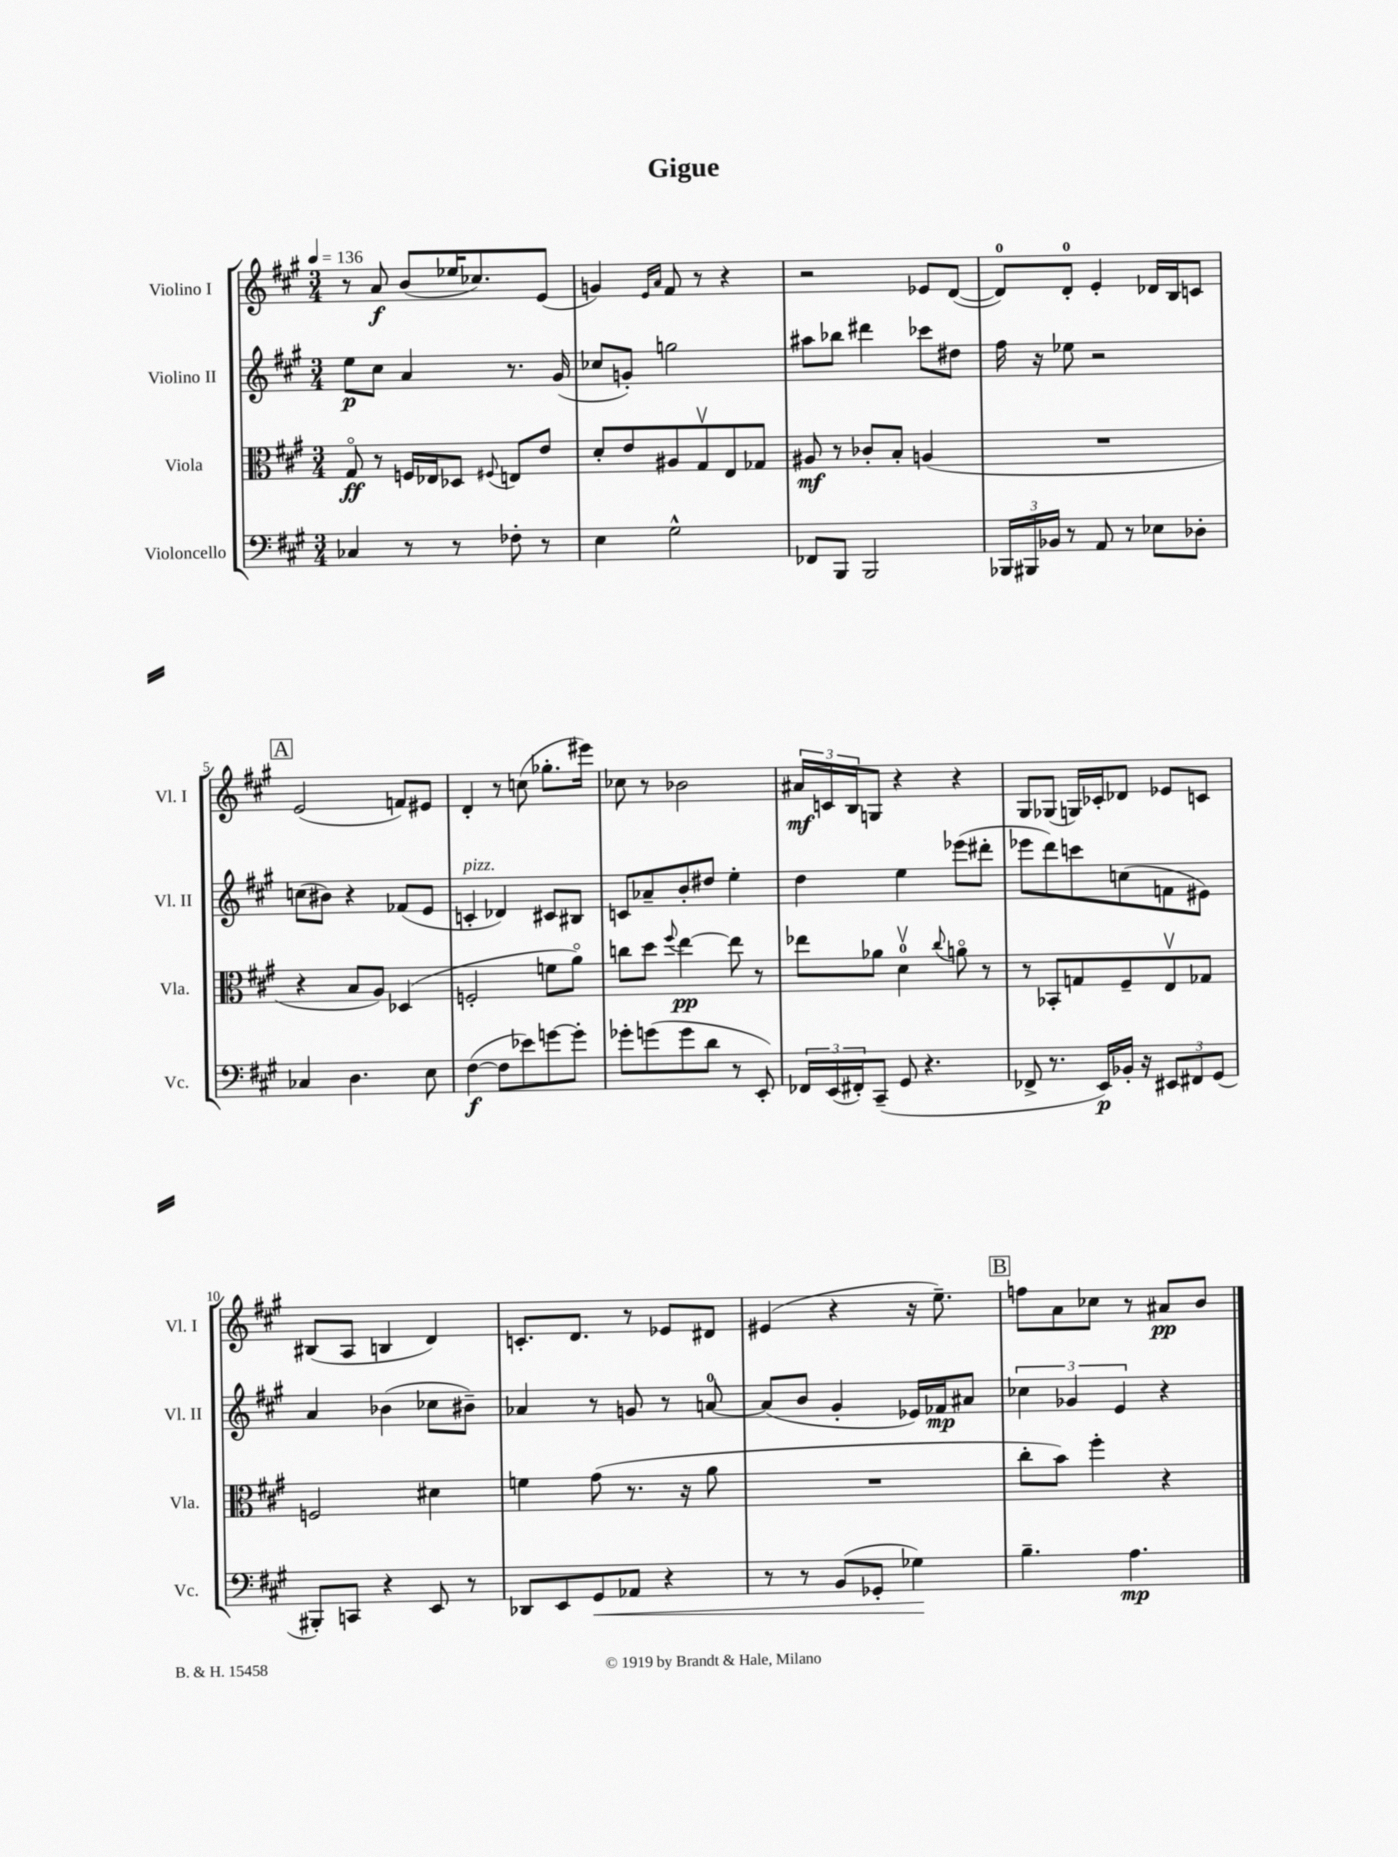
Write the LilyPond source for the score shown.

\header { title = "Gigue" }
<<
\new StaffGroup <<
\new Staff = "s0" \with { instrumentName = "Violino I" shortInstrumentName = "Vl. I" } {
    \clef treble \key a \major \numericTimeSignature \time 3/4 \tempo 4 = 136
    r8 a'8\f b'8( ees''16 ces''8.) e'8( |
    g'4) \grace { e'16 a'16 } fis'8 r8 r4 |
    r2 ees'8 d'8~( |
    d'8-0) d'8-0-. e'4-. des'16 b16 c'8 |
    \mark \markup { \box "A" } e'2( f'8) eis'8 |
    d'4-. r8 c''8( ges''8.-. eis'''16) |
    ces''8 r8 bes'2 |
    \tuplet 3/2 { ais'16\mf c'16 b16 } g8 r4 r4 |
    gis8 ges8( g16) ces'16-. des'8 ees'8 c'8 |
    bis8( a8 b4 d'4) |
    c'8.-. d'8. r8 ees'8 dis'8 |
    eis'4( r4 r16 e''8.--) |
    \mark \markup { \box "B" } f''8 a'8 ces''8 r8 ais'8\pp b'8 \bar "|." |
}
\new Staff = "s1" \with { instrumentName = "Violino II" shortInstrumentName = "Vl. II" } {
    \clef treble \key a \major \numericTimeSignature \time 3/4
    e''8\p cis''8 a'4 r8. gis'16( |
    ces''8 g'8-.) g''2 |
    ais''8 bes''8 dis'''4 ces'''8 dis''8 |
    fis''16 r16 ees''8 r2 |
    \mark \markup { \box "A" } c''8( bis'8) r4 fes'8( e'8 |
    c'4-.^\markup { \italic "pizz." } des'4) cis'8 bis8 |
    c'8 aes'8-- b'8-. dis''8 e''4-. |
    d''4 e''4 ees'''8( dis'''8-. |
    ees'''8 d'''8) c'''8 c''8( f'8 eis'8) |
    a'4 bes'4( ces''8 bis'8--) |
    aes'4 r8 g'8 r8 a'8-0~ |
    a'8( b'8 gis'4-. ees'16) fes'16\mp ais'8 |
    \mark \markup { \box "B" } \tuplet 3/2 { ces''4 ges'4 e'4 } r4 \bar "|." |
}
\new Staff = "s2" \with { instrumentName = "Viola" shortInstrumentName = "Vla." } {
    \clef alto \key a \major \numericTimeSignature \time 3/4
    gis8\flageolet\ff r8 f16 ees16 des8 \appoggiatura { fis8 } e8 e'8 |
    d'8-. e'8 ais8 gis8\upbow e8 ges8 |
    ais8\mf r8 ces'8-. b8-. a4( |
    R2. |
    \mark \markup { \box "A" } r4 b8 a8) des4( |
    f2-. f'8 a'8\flageolet) |
    c''8 d''8 \appoggiatura { fis''8 } e''4~\pp e''8 r8 |
    ees''8 aes'8 d'4-0\upbow \appoggiatura { cis''8 } a'8\flageolet r8 |
    r8 bes,8-. g8 fis8-- e8\upbow ges8 |
    f2 dis'4 |
    f'4 gis'8( r8. r16 a'8 |
    R2. |
    \mark \markup { \box "B" } cis''8-. b'8) fis''4-. r4 \bar "|." |
}
\new Staff = "s3" \with { instrumentName = "Violoncello" shortInstrumentName = "Vc." } {
    \clef bass \key a \major \numericTimeSignature \time 3/4
    ces4 r8 r8 fes8-. r8 |
    e4 gis2-^ |
    fes,8 b,,8 b,,2 |
    \tuplet 3/2 { bes,,16 bis,,16 bes,16 } r8 a,8 r8 ees8 des8-. |
    \mark \markup { \box "A" } ces4 d4. e8 |
    fis4~\f( fis8 ees'8) g'8~ g'8-. |
    ges'8-. g'8( g'8 d'8 r8 e,8-.) |
    \tuplet 3/2 { fes,16 e,16( fis,16-.) } cis,8--( gis,8 r4. |
    fes,8-> r8. e,16\p) bes,16-. r16 \tuplet 3/2 { eis,8 fis,8 gis,8( } |
    bis,,8-.) c,8 r4 e,8 r8 |
    des,8 e,8 gis,8\< aes,8 r4 |
    r8 r8 b,8( ges,8-. ges4\!) |
    \mark \markup { \box "B" } b4.-- a4.\mp \bar "|." |
}
>>
>>
